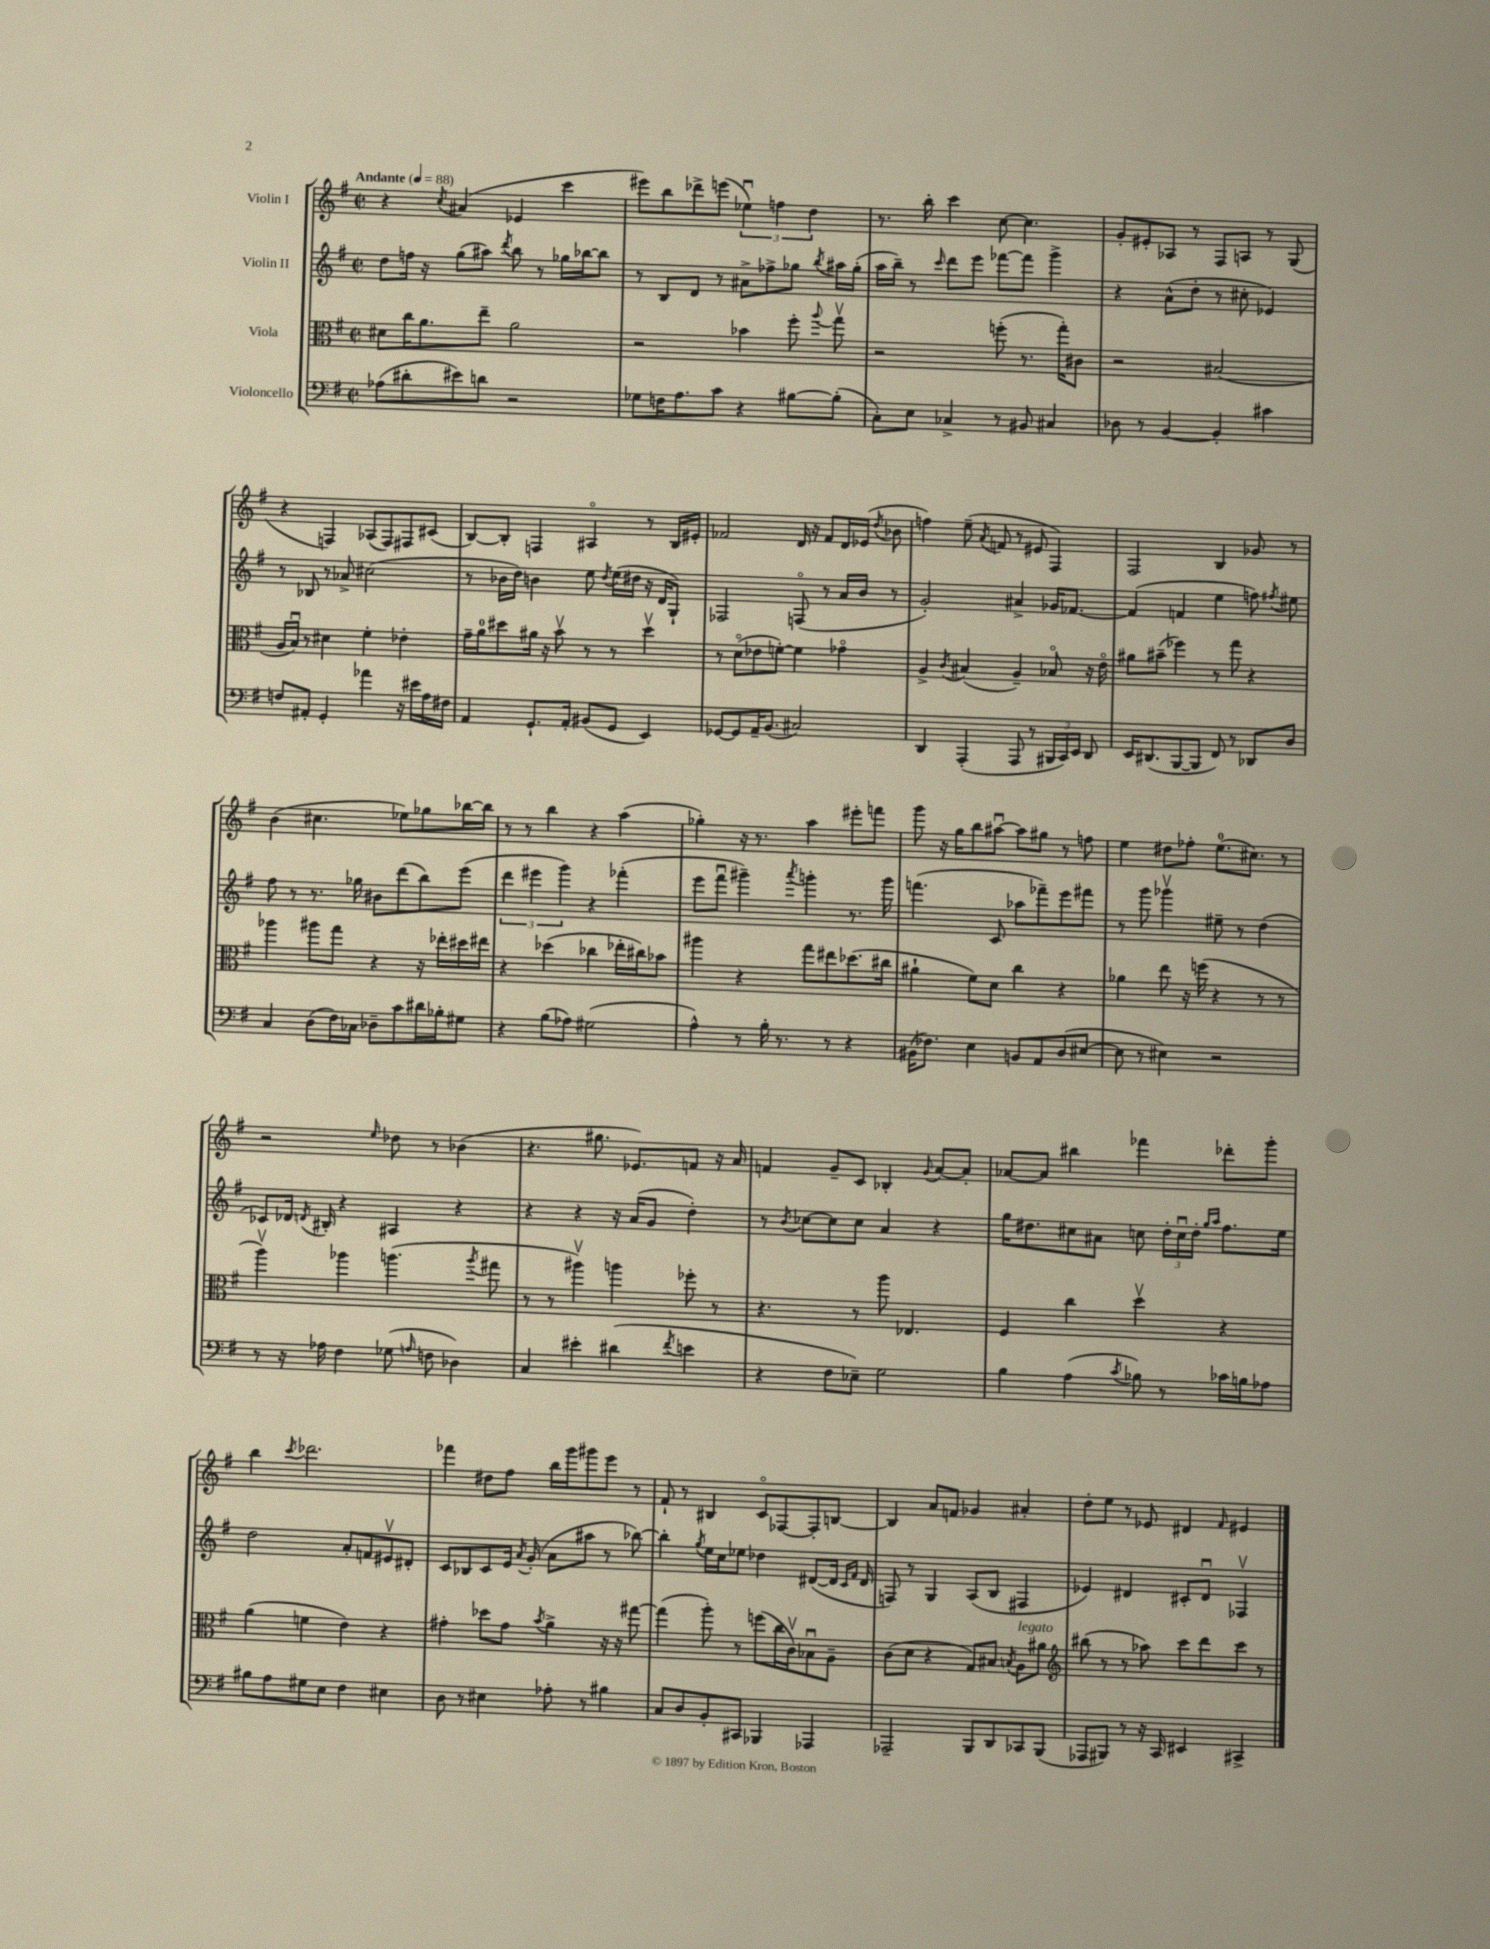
<<
\new StaffGroup <<
\new Staff = "s0" \with { instrumentName = "Violin I" } {
    \clef treble \key g \major \defaultTimeSignature \time 2/2 \tempo "Andante" 4 = 88
    \autoBeamOff r4 \acciaccatura { c''8 } ais'4( ees'4 c'''4 |
    eis'''8[) b''8 des'''8-> e'''8]( \tuplet 3/2 { ees''4\downbow) f''4 d''4 } |
    r8. b''16-. c'''4 c''8~ c''4. |
    g'8[-. eis'8-. aes8] r8 fis8[ a8] r8 g8( |
    r4 f4) aes8[( f8) fis8 cis'8]( |
    b8[~) b8]-. f4 ais4\flageolet r8 b16[ eis'16]-. |
    fes'2 d'16 r16 fes'8[ d'16 ees'16]( \acciaccatura { d''8 } bes'8 |
    f''4) e''8--( \acciaccatura { a'8 } f'8 r8 eis'8 fis4) |
    fis2 b4 ges'8 r8 |
    b'4( cis''4. ees''8[) ges''8 bes''16~ bes''16] |
    r8 r8 b''4 r4 a''4( |
    ges''4-.) r16 r8. a''4 eis'''8[-. f'''8] |
    g'''8 r16 g''16[ b''8 ais''8]~\downbow ais''8[ gis''8] r8 f''8 |
    e''4 dis''8[ fes''8]-. e''8.[-0( cis''8.]) r8 |
    r2 \grace { e''16 } des''8 r8 bes'4( |
    r4. gis''8. ees'8.[) f'8] r16 a'16 |
    f'4 g'8[-- c'8] bes4-. \appoggiatura { g'8 } a'8[~ a'8]-. |
    aes'8[~ aes'8] bis''4 fes'''4 des'''8[-. g'''8]-. |
    b''4 \acciaccatura { c'''8 } des'''2. |
    fes'''4 dis''8[ fis''8] b''16[ g'''16 gis'''8 e'''8] r8 |
    fis'8-! r8 bis4 c'8[\flageolet fes8~ fes8-. b8]~ |
    b4 a'8[ f'8] ges'4 ais'4-. |
    d''8[-. e''8] r8 ees'8 dis'4 \grace { fis'16 } eis'4 \bar "|." |
}
\new Staff = "s1" \with { instrumentName = "Violin II" } {
    \clef treble \key g \major \defaultTimeSignature \time 2/2
    \autoBeamOff d''8[ f''16] r16 g''8[( ais''8]) \acciaccatura { d'''8 } b''8 r8 ges''16[ bes''16~ bes''8] |
    r8 b8[ d'8] r8 ais'8[-> fes''8-> ges''8] \acciaccatura { b''8 } ais''16[ ges''16]-.( |
    a''16[ b''16]--) r8 \grace { c'''16 } d'''8[ e'''8] fes'''8[~ fes'''8] g'''4-> |
    r4 a'8[-^( d''8]-. r8 cis''8-. ees'4) |
    r8 bes8 r8 aes'8-> cis''2( |
    r8 bes'16[ d''16]) b'4 e''8 \acciaccatura { d''8 } e''16[( dis''16] r16 d'16[ g8]-!) |
    fes2 f8\flageolet( r8 a'16[ b'16] r8 |
    g'2-.) ais'4-> ges'16[ fes'8.]~ |
    fes'4( f'4 e''4 f''8) \acciaccatura { fis''8 } eis''8 |
    fis''8 r8 r8. ges''16 bis'8[ d'''8( b''8) e'''8]( |
    \tuplet 3/2 { d'''4 eis'''4 g'''4) } r4 fes'''4-.( |
    e'''8[ fis'''8]\downbow gis'''4--) \acciaccatura { a'''8 } g'''4-. r8. g'''16 |
    f'''4.( c'8 aes''8[ fes'''8--) e'''8 fis'''8] |
    r8 g'''8 ges'''4\upbow eis''8-- r8 d''4( |
    ces'8[) des'16] \acciaccatura { d'8 } bis16-. r4 ais4 r4 |
    r4 r4 r16 a'16[( g'8] d''4-.) |
    r8 \acciaccatura { b'8 } ces''8[~ ces''8 ces''8] a'4 r4 |
    g''16[ dis''8. cis''8 ais'8] c''8 \tuplet 3/2 { dis''16[-. c''16\downbow dis''16]-. } \grace { g''16[ a''16] } fis''8.[ e''16] |
    d''2 a'8[-. f'8 eis'8\upbow dis'8]-. |
    c'8[ bes8 c'8 e'16] \acciaccatura { a'8 } g'16-.( a'8[ ais''8] r8 bes''8~) |
    bes''4-. \acciaccatura { g''8 } e''16[ c''16 ees''8] des''4 dis'8[~( dis'16] \grace { c'16[ fis'16] } dis'16 |
    f8) r8 g4 a8[( b8] fis4 |
    ees'4) dis'4 cis'8[-. dis'8]\downbow fes4\upbow \bar "|." |
}
\new Staff = "s2" \with { instrumentName = "Viola" } {
    \clef alto \key g \major \defaultTimeSignature \time 2/2
    \autoBeamOff dis'8[ c''16 a'8. e''8]-- a'2 |
    r2 bes'4 fis''8-. \appoggiatura { a''8 } g''8\upbow |
    r2 f''8-.( r8. g''16[-.) cis'8] |
    r2 bis2( |
    a16[ b16]\downbow) r8 dis'4 fis'4-. ees'4-. |
    g'16[-- a'16-0 dis''8 ais'16] r16 b'8\upbow r8 r8 dis''4\upbow |
    r8 d'8[\flageolet( ees'8 f'8]~-.) f'4 ges'4\flageolet |
    a4-> \acciaccatura { c'8 } bis4( a4--) bes8\flageolet r16 e'16\flageolet |
    ais'8[ bis'8]--( fes''4) r8 g''8 r4 |
    aes''4 ais''8[ g''8] r4 r16 ees''16[-. dis''16 eis''16] |
    r4 des''4( ces''4 ees''16[-. cis''16) bes'8] |
    ais''4 r4 g''8[ eis''8 des''8.( cis''16] |
    ais'4-! fis'8[) d'8] c''4 r4 |
    aes'4 e''8 r16 f''16( r4 r8 r8 |
    a''4\upbow) aes''4 a''4.( \acciaccatura { a''8 } gis''8 |
    r8 r8 ais''4\upbow) a''4 fes''8-. r8 |
    r4. r8 a''8 ees4. |
    fis4 c''4 d''4\upbow r4 |
    a'4( f'4 e'4) r4 |
    gis'4-. des''8[ gis'8] \acciaccatura { b'8 } a'4-> r16 r16 gis''8~ |
    gis''4( a''8-.) r8 f''8[( c''16 c'16\upbow) bes8\downbow a8]-- |
    c'8[( d'8] r4 g8[) bis8] \acciaccatura { b8 } a8[^\markup { \italic "legato" } ais'8] |
    \clef treble bis''8( r8 r8 aes''8) c'''8[ d'''8 c'''8] r8 \bar "|." |
}
\new Staff = "s3" \with { instrumentName = "Violoncello" } {
    \clef bass \key g \major \defaultTimeSignature \time 2/2
    \autoBeamOff aes8[( dis'8-. eis'8) d'8] r2 |
    ges8[ f16 a8. c'8] r4 bis8[~ bis8]-.( |
    c8[-.) e8] ces4-> r8 bis,8 cis4 |
    des8 r8 b,4~ b,4-. cis'4 |
    f8[ ais,8]-. g,4-. aes'4 r16 eis'16[ a16 fis16] |
    a,4 g,8.[-! a,16]-. bis,8[( g,8] e,4) |
    ges,8[~ ges,8 a,16-- b,8.]( cis2) |
    d,4 a,,4-.( a,,8 r8 \tuplet 3/2 { bis,,16[ c,16) e,16] } d,8 |
    e,16[ dis,8.( b,,8~ b,,8] fis,8) r8 des,8[ d8] |
    c4 d8[( fis16) ces16] des8[-- c'8 dis'16 bes16-. gis8] |
    r4 b8[( aes8]) gis2( |
    a4-^) r8 b16-. r8. r8 r4 |
    bis,16[( fes8.]) e4 b,8[ a,8 d8( eis8]~ |
    eis8 r8 eis4) r2 |
    r8 r16 aes16 fis4 ges8( \grace { a16 } f8 des4) |
    c4 eis'4-. dis'4( \acciaccatura { fis'8 } e'4 |
    r4 fis8[ ees8]--) g2 |
    b4 a4( \acciaccatura { c'8 } bes8) r8 ces'16[ b16 aes8] |
    bis8[ a8 gis8 e8] fis4 eis4 |
    d8 r8 eis4 aes8-. r8 bis4 |
    c8[ d8 b,8-. cis,8] bes,,4 aes,,4 |
    aes,,2-- b,,8[ d,8 ces,8 b,,8]( |
    aes,,8[ bis,,8]) r8 r16 c,16 eis,4 cis,4-> \bar "|." |
}
>>
>>
\layout { \context { \Score \remove "Bar_number_engraver" } }
